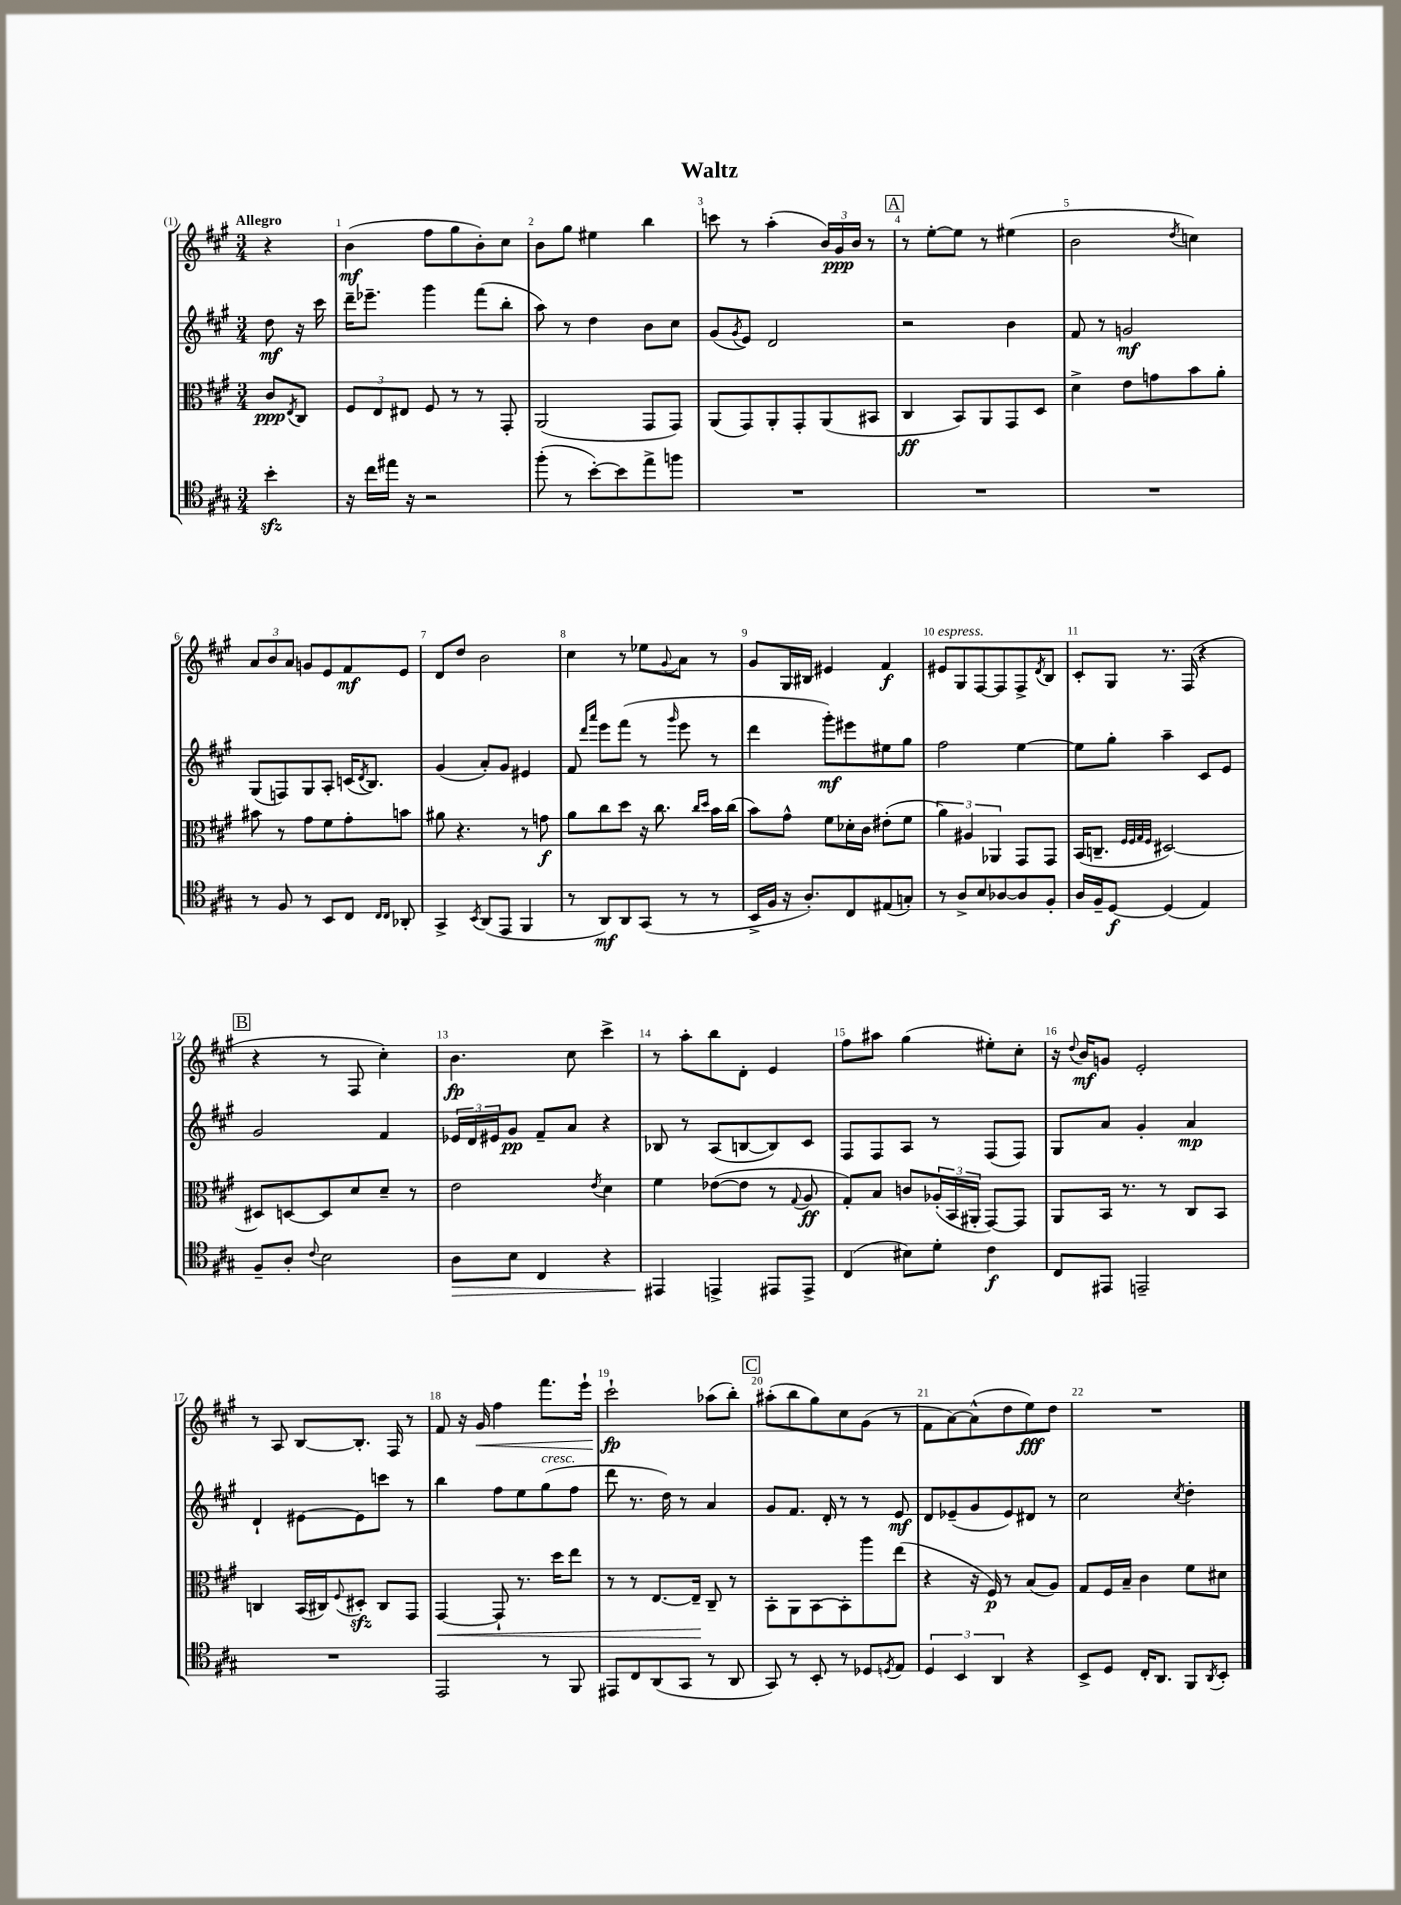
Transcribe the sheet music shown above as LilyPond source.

\header { title = "Waltz" }
<<
\new StaffGroup <<
\new Staff = "s0" {
    \clef treble \key a \major \numericTimeSignature \time 3/4 \partial 4 \tempo "Allegro"
    r4 |
    b'4\mf( fis''8 gis''8 b'8-.) cis''8 |
    b'8 gis''8 eis''4 b''4 |
    c'''8 r8 a''4-.( \tuplet 3/2 { b'16) gis'16\ppp b'16 } r8 |
    \mark \markup { \box "A" } r8 e''8~-. e''8 r8 eis''4( |
    b'2 \acciaccatura { d''8 } c''4) |
    \tuplet 3/2 { a'8 b'8 a'8 } g'8 e'8 fis'8\mf e'8 |
    d'8 d''8 b'2 |
    cis''4 r8 ees''8 \appoggiatura { gis'8 } a'8 r8 |
    gis'8 gis16 bis16 eis'4 fis'4\f |
    eis'8^\markup { \italic "espress." } gis8 fis8~ fis8 fis8-> \acciaccatura { d'8 } b8 |
    cis'8-. gis8 r8. fis16( r4 |
    \mark \markup { \box "B" } r4 r8 fis8 cis''4-.) |
    b'4.\fp cis''8 cis'''4-> |
    r8 a''8-. b''8 d'8-. e'4 |
    fis''8 ais''8 gis''4( eis''8-.) cis''8-. |
    r16 \appoggiatura { d''8 } b'16\mf g'8 e'2-. |
    r8 a8 b8~ b8.-. fis16 r8 |
    fis'8 r16 gis'16\< fis''4 fis'''8. e'''16-! |
    cis'''2-!\fp\! aes''8( b''8-.) |
    \mark \markup { \box "C" } ais''8-.( b''8 gis''8) cis''8 gis'8( r8 |
    fis'8 a'8~) a'8-^( d''8 e''8\fff) d''8 |
    R2. \bar "|." |
}
\new Staff = "s1" {
    \clef treble \key a \major \numericTimeSignature \time 3/4 \partial 4
    d''8\mf r16 cis'''16 |
    d'''16-- ees'''8.-- gis'''4 fis'''8( b''8-. |
    a''8) r8 d''4 b'8 cis''8 |
    gis'8( \acciaccatura { gis'8 } e'8) d'2 |
    \mark \markup { \box "A" } r2 b'4 |
    fis'8 r8 g'2\mf |
    gis8( f8) gis8 a8-. c'16( \acciaccatura { d'8 } b8.) |
    gis'4( a'8-.) gis'8 eis'4 |
    fis'8 \grace { d'''16 a'''16 } e'''8 fis'''8( r8 \grace { gis'''16 } e'''8 r8 |
    d'''4 gis'''8-.\mf) eis'''8 eis''8 gis''8 |
    fis''2 e''4~ |
    e''8 gis''8-. a''4-- cis'8 e'8 |
    \mark \markup { \box "B" } gis'2 fis'4 |
    \tuplet 3/2 { ees'16 d'16 eis'16 } gis'8\pp fis'8-- a'8 r4 |
    bes8 r8 a8( b8~ b8) cis'8 |
    fis8 fis8 a8 r8 fis8( fis8) |
    gis8 a'8 gis'4-. a'4\mp |
    d'4-! eis'8~ eis'8 c'''8 r8 |
    b''4 fis''8 e''8 gis''8^\markup { \italic "cresc." }( fis''8 |
    d'''8 r8. d''16) r8 a'4 |
    \mark \markup { \box "C" } gis'8 fis'8. d'16-. r8 r8 e'8\mf |
    d'8 ees'8--( gis'8 ees'8) dis'8 r8 |
    cis''2 \acciaccatura { cis''8 } d''4-. \bar "|." |
}
\new Staff = "s2" {
    \clef alto \key a \major \numericTimeSignature \time 3/4 \partial 4
    cis'8\ppp \acciaccatura { e8 } cis8 |
    \tuplet 3/2 { fis8 e8 eis8 } fis8 r8 r8 gis,8-. |
    a,2( gis,8 gis,8) |
    a,8( gis,8) a,8-. gis,8-. a,8( bis,8 |
    \mark \markup { \box "A" } cis4\ff b,8) a,8 gis,8 d8 |
    d'4-> e'8 g'8 b'8 a'8-. |
    bis'8 r8 gis'8 fis'8 gis'8-. b'8 |
    ais'8 r4. r8 g'8\f |
    a'8 cis''8 d''8 r16 cis''8. \grace { cis''16 d''16 } b'16 cis''16( |
    b'8) gis'8-^ fis'8 des'16-. cis'16 eis'8-.( fis'8 |
    \tuplet 3/2 { a'4) ais4 aes,4 } gis,8 gis,8 |
    b,16( c8.-- \grace { fis32 fis32 gis32 fis32 } dis2~) |
    \mark \markup { \box "B" } dis8 d8~ d8 d'8 d'8-- r8 |
    e'2 \acciaccatura { e'8 } d'4 |
    fis'4 ees'8~( ees'8 r8 \appoggiatura { gis8 } a8\ff |
    gis8-.) b8 c'8 \tuplet 3/2 { aes16-.( b,16 ais,16-. } gis,8~) gis,8 |
    a,8 b,16 r8. r8 cis8 b,8 |
    c4 b,16( cis16) \appoggiatura { fis8 } dis8-.\sfz cis8 gis,8 |
    gis,4~\< gis,8-! r8. d''16 e''8 |
    r8 r8 e8.~ e16--\! cis8-- r8 |
    \mark \markup { \box "C" } b,8-. a,8 b,8~ b,8-. a''8 e''8( |
    r4 r16 fis16\p) r8 b8( a8) |
    gis8 fis16 b16-- cis'4 fis'8 dis'8 \bar "|." |
}
\new Staff = "s3" {
    \clef tenor \key a \major \numericTimeSignature \time 3/4 \partial 4
    b'4-.\sfz |
    r16 cis''16 eis''16 r16 r2 |
    fis''8-.( r8 b'8~-.) b'8 e''8-> f''8 |
    R2. |
    \mark \markup { \box "A" } R2. |
    R2. |
    r8 fis8 r8 b,8 cis8 \grace { cis16 cis16 } aes,8-. |
    gis,4-> \acciaccatura { b,8 } a,8( e,8 fis,4 |
    r8 a,8\mf) a,8 gis,8( r8 r8 |
    b,16-> fis16 r16 a8.-.) cis8 eis8( g8-.) |
    r8 a8-> b8 aes8~ aes8 fis8-. |
    a16 fis16-- d8~\f d4( e4) |
    \mark \markup { \box "B" } fis8-- a8-. \appoggiatura { cis'8 } b2 |
    a8\> b8 cis4 r4 |
    eis,4\! e,4-> eis,8 eis,8-> |
    cis4( bis8) d'8-. cis'4\f |
    cis8 eis,8 e,2-- |
    R2. |
    e,2 r8 fis,8 |
    eis,8 cis8 a,8( gis,8 r8 a,8 |
    \mark \markup { \box "C" } gis,8) r8 b,8-. r8 des8 \acciaccatura { d8 } e8 |
    \tuplet 3/2 { d4 b,4 a,4 } r4 |
    b,8-> d8 cis16-. a,8. fis,8 \acciaccatura { a,8 } b,8-. \bar "|." |
}
>>
>>
\layout { \context { \Score \override BarNumber.break-visibility = ##(#f #t #t) barNumberVisibility = #all-bar-numbers-visible } }
